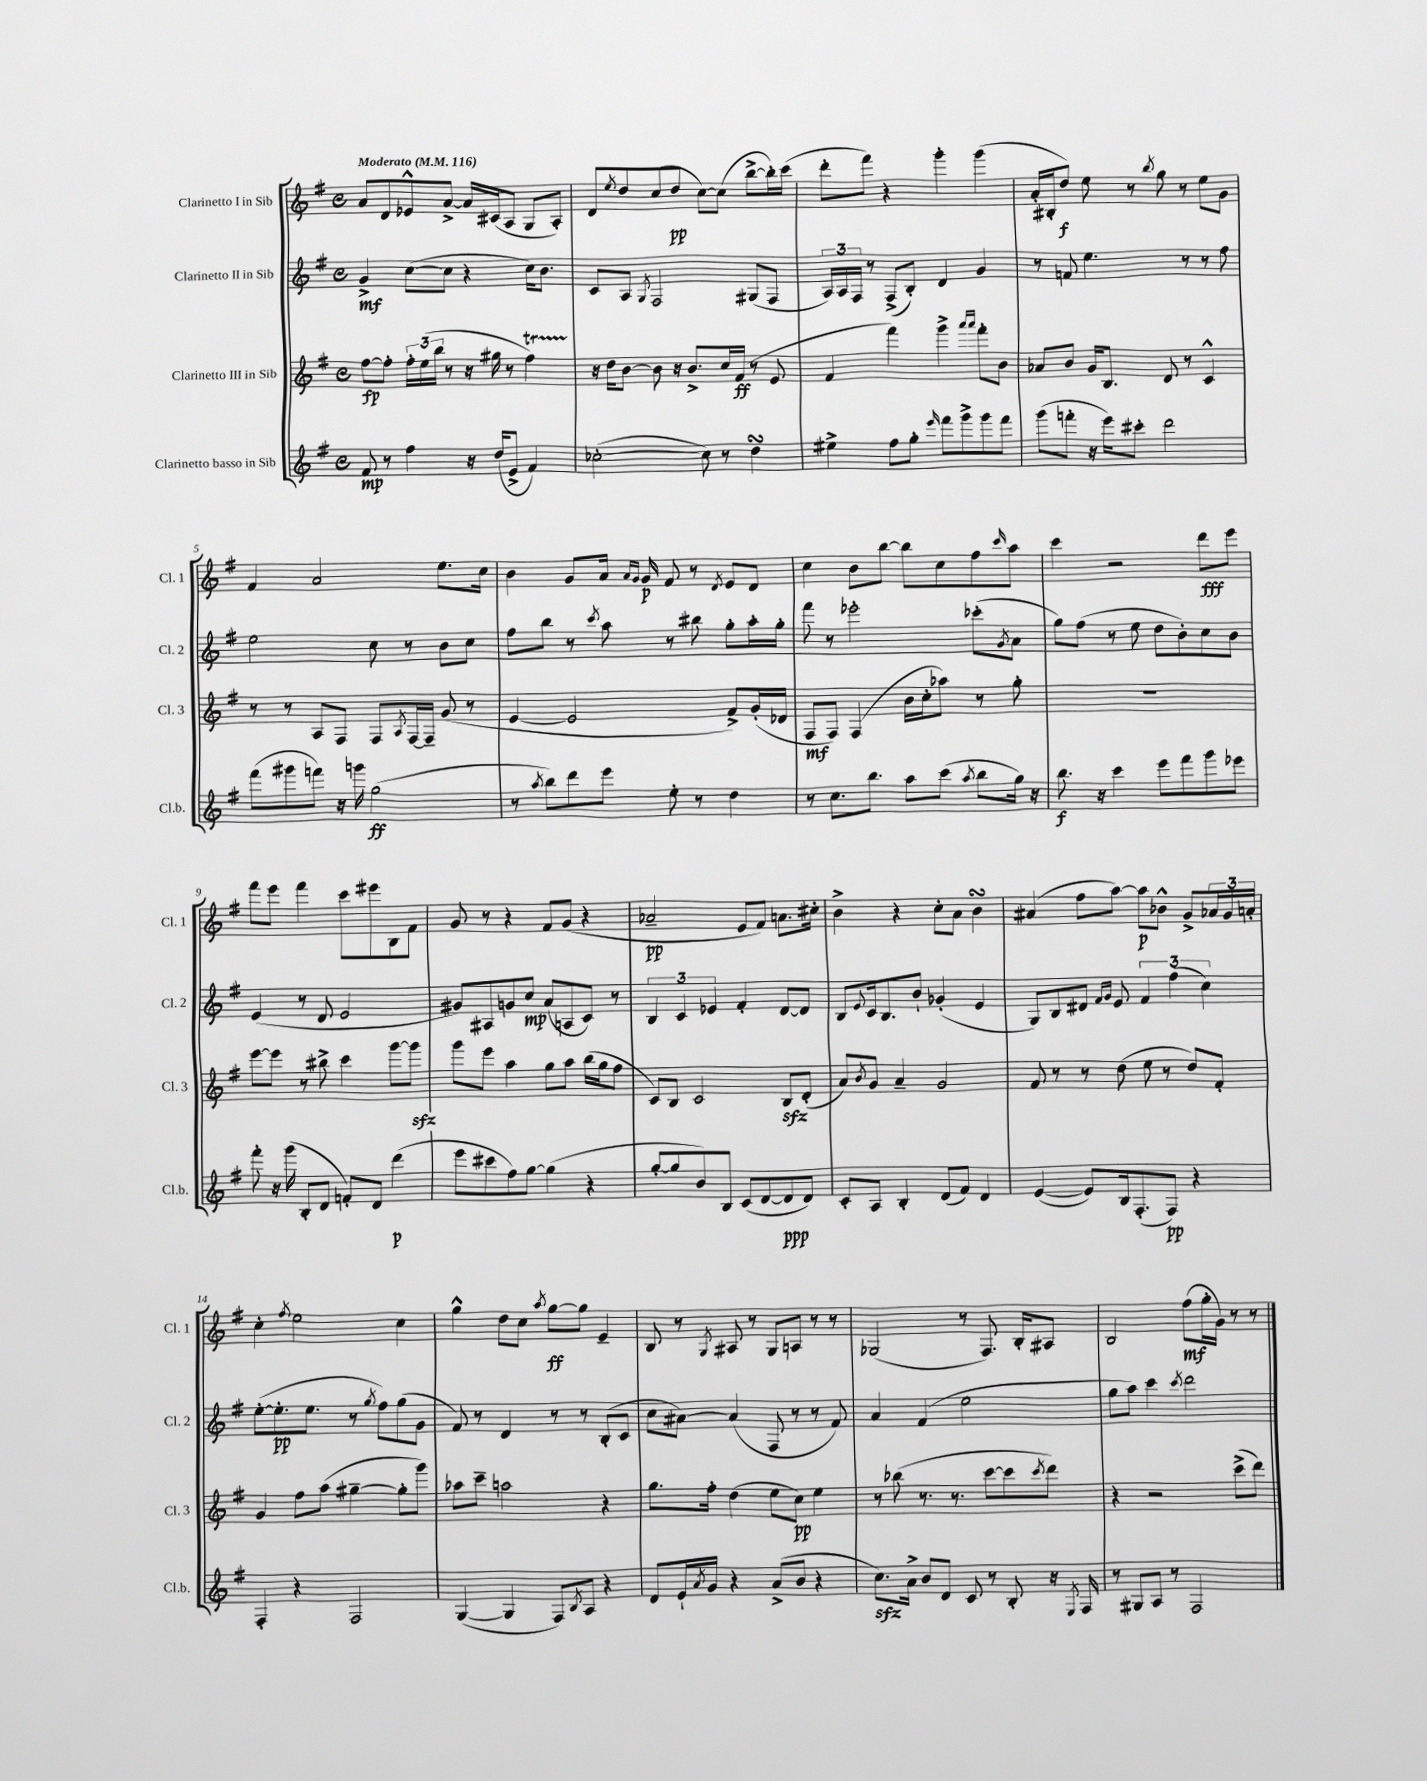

**kern	**dynam	**kern	**dynam	**kern	**dynam	**kern	**dynam
*part4	*part4	*part3	*part3	*part2	*part2	*part1	*part1
*staff4	*staff4	*staff3	*staff3	*staff2	*staff2	*staff1	*staff1
*I"Clarinetto basso in Sib	*	*I"Clarinetto III in Sib	*	*I"Clarinetto II in Sib	*	*I"Clarinetto I in Sib	*
*I'Cl.b.	*	*I'Cl. 3	*	*I'Cl. 2	*	*I'Cl. 1	*
*clefG2	*	*clefG2	*	*clefG2	*	*clefG2	*
*k[f#]	*	*k[f#]	*	*k[f#]	*	*k[f#]	*
*M4/4	*	*M4/4	*	*M4/4	*	*M4/4	*
*met(c)	*	*met(c)	*	*met(c)	*	*met(c)	*
*MM116	*	*MM116	*	*MM116	*	*MM116	*
=1	=1	=1	=1	=1	=1	=1	=1
!	!	!	!	!	!	!LO:TX:a:B:t=Moderato	!
8f#/	mp	[8ff#\L	fp	4g^/	mf	8a/L	.
8r	.	8ff#'\J]	.	.	.	8d/	.
4ff#\	.	24ff#'\LL	.	([8cc\L	.	8e-X^^/	.
.	.	(24ee\	.	.	.	.	.
.	.	24bb\JJ	.	.	.	.	.
.	.	8r	.	8cc\J]	.	[8a^/J	.
16r	.	16r	.	4r	.	16a/LL]	.
(16dd/KL	.	16gg#X\	.	.	.	(16c#X/J	.
8e^/J	.	8r	.	.	.	8A/J	.
4f#/)	.	4ff#t\)	.	16cc\KL)	.	8G/L	.
.	.	.	.	8.b\J	.	.	.
.	.	.	.	.	.	8A'/J)	.
=2	=2	=2	=2	=2	=2	=2	=2
([2cc-X'\	.	16r	.	8c/L	.	8d/L	.
.	.	16dd\KL	.	.	.	.	.
.	.	.	.	.	.	8qee/	.
.	.	[8b\J	.	8A/J	.	8dd/	.
.	.	.	.	8qG/	.	.	.
.	.	8b\]	.	2F#/	.	(8cc/	.
.	.	16r	.	.	.	8dd/J	pp
.	.	8.b^/L	.	.	.	.	.
8cc-\])	.	.	.	.	.	[8cc\L)	.
8r	.	16cc/L	.	.	.	(8cc\J]	.
.	.	(16f#/JJ	ff	.	.	.	.
4ddsSSS\	.	8r	.	(8G#X/L	.	[8bb^\L	.
.	.	8e/	.	8F#/J	.	16bb'\L])	.
.	.	.	.	.	.	(16ccc\JJ	.
=3	=3	=3	=3	=3	=3	=3	=3
4ee#X^\	.	4f#/	.	24A/LL)	.	8ddd'\L	.
.	.	.	.	24A/	.	.	.
.	.	.	.	24F#/JJ	.	.	.
.	.	.	.	8r	.	8fff#\J)	.
8ff#\L	.	4fff#\)	.	(8F#^/L	.	4r	.
8gg'\J	.	.	.	8B'/J)	.	.	.
16qqeee/	.	.	.	.	.	.	.
8fff#\L	.	4ggg^\	.	4d/	.	4ggg'\	.
8ggg^\	.	.	.	.	.	.	.
.	.	16qqaaa/LL	.	.	.	.	.
.	.	16qqaaa/JJ	.	.	.	.	.
8ggg\	.	8fff#'\L	.	4g/	.	(4ggg\	.
8fff#\J	.	8b\J	.	.	.	.	.
=4	=4	=4	=4	=4	=4	=4	=4
(8ggg\L	.	8a-X/L	.	8r	.	16a'/LL	.
.	.	.	.	.	.	16B#X'/J	.
8fffn'\J	.	8b/J	.	8fn/	.	8dd/J)	f
16r	.	16g/KL	.	4.ee\	.	8ee\	.
16eee\KL)	.	8.B/J	.	.	.	.	.
8ccc#X'\J	.	.	.	.	.	8r	.
.	.	.	.	.	.	8qbb/	.
2ddd\	.	8d/	.	.	.	8gg\	.
.	.	8r	.	8r	.	8r	.
.	.	4c^^/	.	8r	.	8ee\L	.
.	.	.	.	8ff#\	.	8g\J	.
!!LO:LB:g=z
=5	=5	=5	=5	=5	=5	=5	=5
(8fff#\L	.	8r	.	2ee\	.	4f#/	.
8ggg#X\	.	8r	.	.	.	.	.
8fffn\J)	.	8A/L	.	.	.	2a/	.
16r	.	8F#/J	.	.	.	.	.
16gggn\	.	.	.	.	.	.	.
(2gg\	ff	8F#/L	.	8cc\	.	.	.
.	.	8qA/	.	.	.	.	.
.	.	[16F#/L	.	8r	.	.	.
.	.	16F#~/JJ]	.	.	.	.	.
.	.	(8g/	.	8b\L	.	8.ee\L	.
.	.	8r	.	8cc\J	.	.	.
.	.	.	.	.	.	16cc\Jk	.
=6	=6	=6	=6	=6	=6	=6	=6
8r	.	[4e/	.	8ff#\L	.	4b\	.
8qaa/	.	.	.	.	.	.	.
8bb\L)	.	.	.	8bb\J	.	.	.
8ddd\	.	2e/]	.	8r	.	8g/L	.
.	.	.	.	8qccc/	.	.	.
8eee\J	.	.	.	8aa\	.	16a/Jk	.
.	.	.	.	.	.	16qqa/LL	.
.	.	.	.	.	.	16qqg/JJ	.
.	.	.	.	.	.	16g/	p
8ee'\	.	.	.	8r	.	8f#/	.
8r	.	.	.	8bb#X\	.	8r	.
.	.	.	.	.	.	8qd/	.
4dd\	.	8f#^/L)	.	8gg'\L	.	8e/L	.
.	.	(16g'/L	.	16aa'\L	.	8d/J	.
.	.	16d-X/JJ	.	16gg'\JJ	.	.	.
=7	=7	=7	=7	=7	=7	=7	=7
8r	.	8F#/L	mf	8fff#\	.	4cc\	.
8.cc\L	.	8F#/J)	.	8r	.	.	.
.	.	(4F#/	.	2eee-X'\	.	8b\L	.
8.bb\J	.	.	.	.	.	.	.
.	.	.	.	.	.	[8bb\J	.
8aa\L	.	16b\LL	.	.	.	8bb\L]	.
.	.	16cc'\J	.	.	.	.	.
(8ccc\J	.	8aa-X\J)	.	.	.	8cc\	.
8qaa/	.	.	.	.	.	.	.
8bb\L	.	8r	.	(8ccc-X'\L	.	8ff#\	.
.	.	.	.	8qg/	.	16qqccc/	.
16gg\Jk)	.	8gg'\	.	8a\J	.	8aa\J	.
16r	.	.	.	.	.	.	.
=8	=8	=8	=8	=8	=8	=8	=8
8.bb\	f	1r	.	8gg\L)	.	4ccc\	.
.	.	.	.	(8ff#\J	.	.	.
16r	.	.	.	.	.	.	.
4ccc\	.	.	.	8r	.	2r	.
.	.	.	.	8ee\	.	.	.
8eee\L	.	.	.	8dd\L	.	.	.
8fff#\	.	.	.	8b'\)	.	.	.
8ggg\	.	.	.	8cc\	.	8ddd\L	fff
8eee-X\J	.	.	.	8b\J	.	8eee\J	.
!!LO:LB:g=z
=9	=9	=9	=9	=9	=9	=9	=9
8fff#'\	.	[8eee\L	.	(4e/	.	8fff#\L	.
16r	.	8eee\J]	.	.	.	8eee\J	.
(16ggg\	.	.	.	.	.	.	.
8B'/L	.	8r	.	8r	.	4fff#\	.
8d/J	.	8bb#X^\	.	8d/	.	.	.
8fn'/L)	.	4ccc\	.	2e/	.	8ccc\L	.
8d/J	.	.	.	.	.	8eee#X\	.
(4ddd\	p	[8ggg\L	.	.	.	8B\	.
.	.	8gggzz\J]	.	.	.	8f#\J	.
=10	=10	=10	=10	=10	=10	=10	=10
8eee\L	.	8ggg\L	.	8g#X/L)	.	8g/	.
8ccc#X\	.	8eee\J	.	8A#X/	.	8r	.
8ff#\)	.	4aa\	.	8gn/	.	4r	.
[8gg\J	.	.	.	8cc/J	mp	.	.
(4gg\]	.	8gg\L	.	(8a/L	.	8f#/L	.
.	.	8aa\J	.	8An/	.	(8g/J	.
4r	.	(16bb\LL	.	8c/J)	.	4r	.
.	.	16gg\J	.	.	.	.	.
.	.	8ff#\J	.	8r	.	.	.
=11	=11	=11	=11	=11	=11	=11	=11
[8gg'/L	.	8c/L)	.	6B/	.	2a-X~/	pp
8gg/]	.	8B/J	.	.	.	.	.
.	.	.	.	6c/	.	.	.
8b/)	.	2c/	.	.	.	.	.
.	.	.	.	6e-X/	.	.	.
8B/J	.	.	.	.	.	.	.
(8c/L	.	.	.	4f#'/	.	8e/L	.
[8d/	.	.	.	.	.	8f#/J)	.
8d/]	ppp	8Bzz/L	.	[8d/L	.	8.an\L	.
8d/J)	.	(8d'/J	.	8d/J]	.	.	.
.	.	.	.	.	.	16cc#X'\Jk	.
=12	=12	=12	=12	=12	=12	=12	=12
8c'/L	.	8a/L)	.	8B/L	.	4b^\	.
.	.	8qb/	.	8qqe/	.	.	.
8A/J	.	8g/J	.	16c/k	.	.	.
.	.	.	.	8.B/	.	.	.
4B'/	.	4a~/	.	.	.	4r	.
.	.	.	.	8b`/J	.	.	.
(8d/L	.	2g/	.	(4g-X'/	.	8cc'\L	.
8f#/J)	.	.	.	.	.	8a\J	.
4d/	.	.	.	4e/	.	4bsSsS\	.
=13	=13	=13	=13	=13	=13	=13	=13
([4e/	.	8f#/	.	8G/L)	.	(4a#X/	.
.	.	8r	.	8B/	.	.	.
8e/L])	.	8r	.	8d#X/J	.	8ff#\L	.
.	.	.	.	16qqf#/LL	.	.	.
.	.	.	.	16qqg/JJ	.	.	.
16B/k	.	(8dd\	.	8e/	.	[8aa\J)	.
(8.F#'/	.	.	.	.	.	.	.
.	.	8ee\	.	6f#/	.	8aa\L]	p
8F#/J)	pp	8r	.	.	.	8b-X^^\J	.
.	.	.	.	(6ff#\	.	.	.
4r	.	8dd/L)	.	.	.	8g^/L	.
.	.	.	.	6cc\)	.	.	.
.	.	8f#'/J	.	.	.	24a-X/L	.
.	.	.	.	.	.	24g/	.
.	.	.	.	.	.	24an'/JJ	.
!!LO:LB:g=z
=14	=14	=14	=14	=14	=14	=14	=14
4F#'/	.	4g/	.	([8ee'\L	.	4cc'\	.
.	.	.	.	8.ee'\]	pp	.	.
.	.	.	.	.	.	8qff#/	.
4r	.	8ff#\L	.	.	.	2ee\	.
.	.	.	.	8.ee\J	.	.	.
.	.	(8aa\J	.	.	.	.	.
2F#/	.	[4gg#X~\	.	8r	.	.	.
.	.	.	.	8qgg/	.	.	.
.	.	.	.	8ff#\L)	.	.	.
.	.	8gg#'\L]	.	(8gg\	.	4cc\	.
.	.	8ggg\J)	.	8g\J	.	.	.
=15	=15	=15	=15	=15	=15	=15	=15
([4G/	.	8aa-X\L	.	8f#/)	.	4gg^^\	.
.	.	8ccc~\J	.	8r	.	.	.
4G/]	.	2aan\	.	4d/	.	8dd\L	.
.	.	.	.	.	.	8cc\J	.
.	.	.	.	.	.	8qaa/	.
8F#/L)	.	.	.	8r	.	[8gg\L	ff
8qB/	.	.	.	.	.	.	.
8A/J	.	.	.	8r	.	8gg\J]	.
4r	.	4r	.	(8B'/L	.	4e~/	.
.	.	.	.	8c/J	.	.	.
=16	=16	=16	=16	=16	=16	=16	=16
8d/L	.	8.gg\L	.	8cc\L	.	8B/	.
16e`/L	.	.	.	[8a#X\J)	.	8r	.
8qa/	.	.	.	.	.	.	.
16g/JJ	.	16ff#'\Jk	.	.	.	.	.
.	.	.	.	.	.	8qG/	.
4r	.	(4dd\	.	(4a#/]	.	8A#X/	.
.	.	.	.	.	.	8r	.
(8a^/L	.	8ee\L	.	8F#/	.	8G/L	.
8b/J	.	8cc\J)	pp	8r	.	8An/J	.
4r	.	4ee\	.	8r	.	8r	.
.	.	.	.	8f#/)	.	8r	.
=17	=17	=17	=17	=17	=17	=17	=17
8.cczz\L)	.	8r	.	4a/	.	(2G-X/	.
.	.	(8bb-X\	.	.	.	.	.
16a^\Jk	.	.	.	.	.	.	.
8b/L	.	8.r	.	(4f#/	.	.	.
8d/J	.	.	.	.	.	.	.
.	.	8.r	.	.	.	.	.
8c/	.	.	.	2ee\	.	8r	.
8r	.	[8ccc\L	.	.	.	8.F#/)	.
8B'/	.	8ccc\]	.	.	.	.	.
.	.	.	.	.	.	16B'/KL	.
.	.	8qccc/	.	.	.	.	.
16r	.	8ddd\J)	.	.	.	8A#X/J	.
8qE/	.	.	.	.	.	.	.
16F#/	.	.	.	.	.	.	.
=18	=18	=18	=18	=18	=18	=18	=18
8r	.	4r	.	8gg\L	.	2B/	.
8G#X/L	.	.	.	8aa\J)	.	.	.
8A/J	.	2r	.	4ccc\	.	.	.
8r	.	.	.	.	.	.	.
.	.	.	.	8qccc/	.	.	.
2F#/	.	.	.	2ddd\	.	(8ff#\L	mf
.	.	.	.	.	.	16gg'\L	.
.	.	.	.	.	.	16g\JJ)	.
.	.	(8ccc^\L	.	.	.	8r	.
.	.	8ddd\J)	.	.	.	8r	.
==	==	==	==	==	==	==	==
*-	*-	*-	*-	*-	*-	*-	*-
